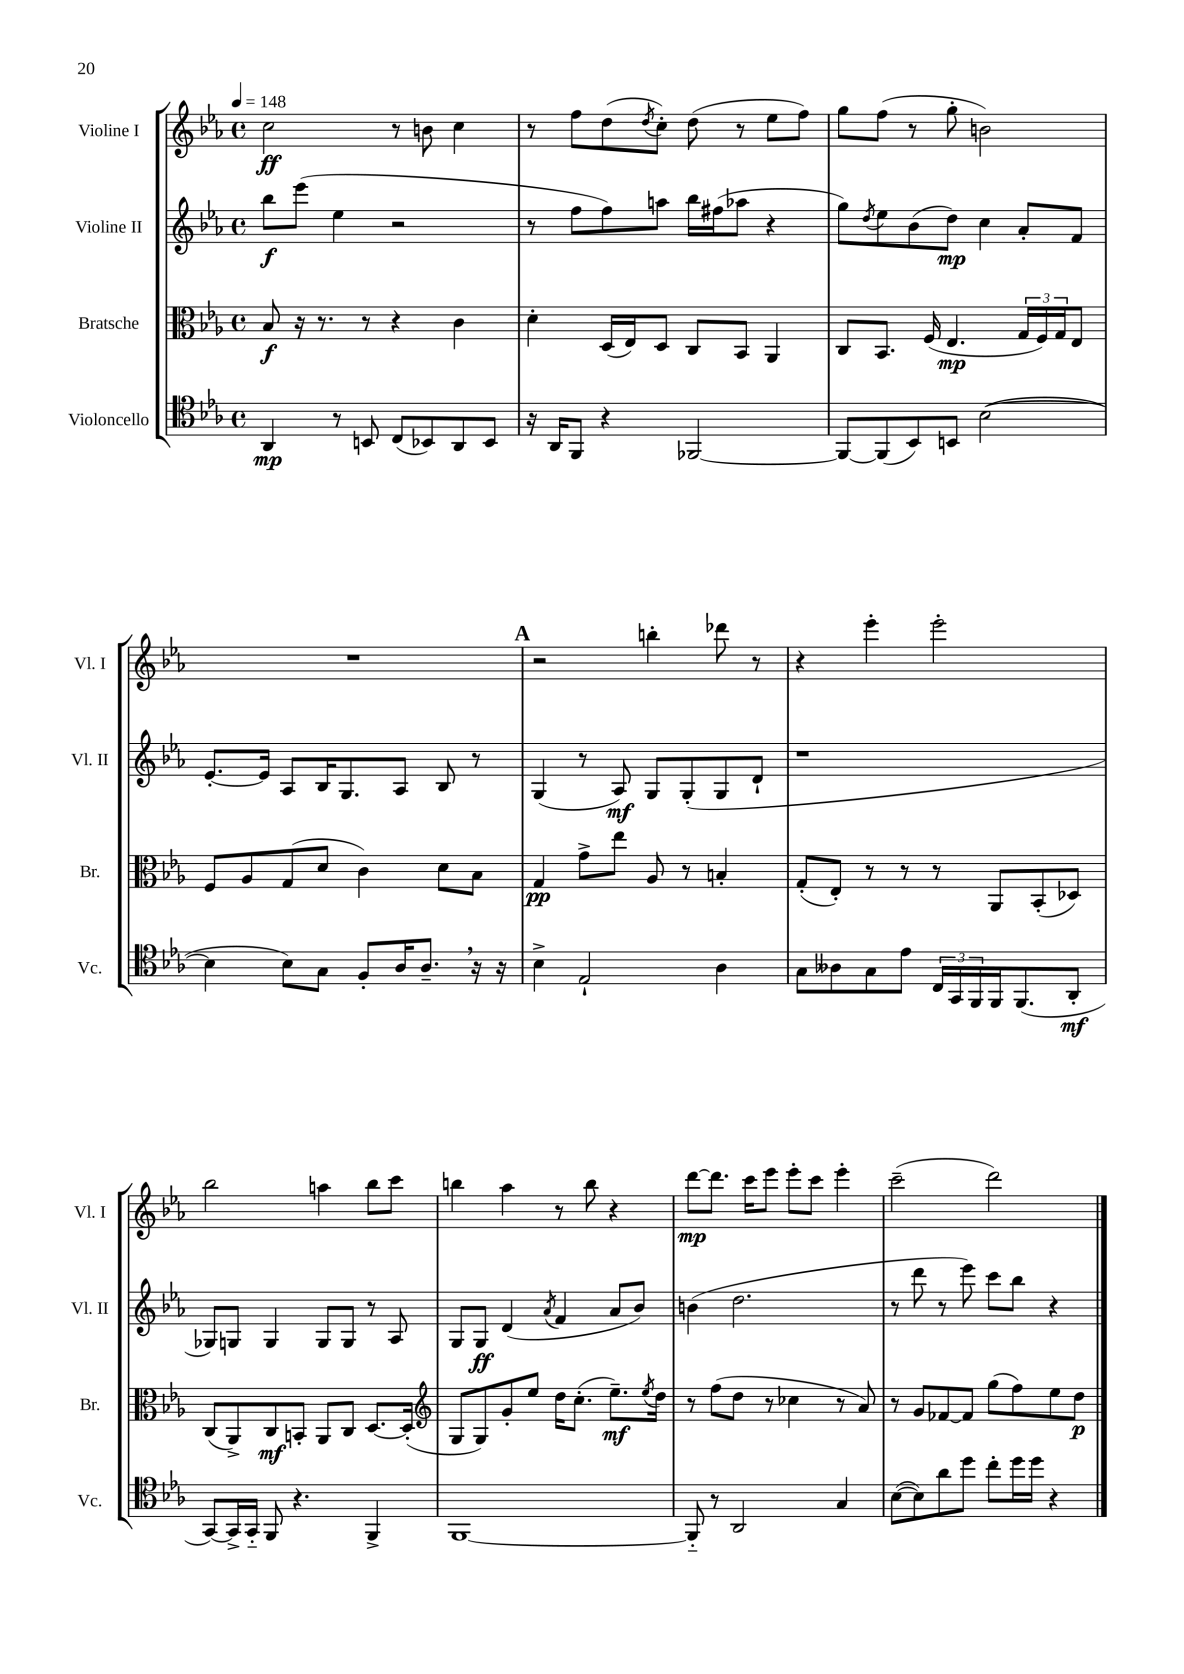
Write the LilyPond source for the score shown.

<<
\new StaffGroup <<
\new Staff = "s0" \with { instrumentName = "Violine I" shortInstrumentName = "Vl. I" } {
    \clef treble \key ees \major \defaultTimeSignature \time 4/4 \tempo 4 = 148
    c''2\ff r8 b'8 c''4 |
    r8 f''8 d''8( \acciaccatura { d''8 } c''8-.) d''8( r8 ees''8 f''8) |
    g''8 f''8( r8 g''8-. b'2) |
    R1 |
    \mark \markup { \bold "A" } r2 b''4-. des'''8 r8 |
    r4 ees'''4-. ees'''2-. |
    bes''2 a''4 bes''8 c'''8 |
    b''4 aes''4 r8 b''8 r4 |
    d'''8~\mp d'''8. c'''16 ees'''8 ees'''8-. c'''8 ees'''4-. |
    c'''2--( d'''2) \bar "|." |
}
\new Staff = "s1" \with { instrumentName = "Violine II" shortInstrumentName = "Vl. II" } {
    \clef treble \key ees \major \defaultTimeSignature \time 4/4
    bes''8\f ees'''8( ees''4 r2 |
    r8 f''8 f''8) a''8 bes''16 fis''16( aes''8 r4 |
    g''8) \acciaccatura { d''8 } ees''8 bes'8( d''8\mp) c''4 aes'8-. f'8 |
    ees'8.~-. ees'16 aes8 bes16 g8. aes8 bes8 r8 |
    \mark \markup { \bold "A" } g4( r8 aes8\mf) g8 g8-.( g8 d'8-! |
    r1 |
    ges8) g8 g4 g8 g8 r8 aes8 |
    g8 g8\ff d'4( \acciaccatura { aes'8 } f'4 aes'8 bes'8) |
    b'4( d''2. |
    r8 d'''8 r8 ees'''8) c'''8 bes''8 r4 \bar "|." |
}
\new Staff = "s2" \with { instrumentName = "Bratsche" shortInstrumentName = "Br." } {
    \clef alto \key ees \major \defaultTimeSignature \time 4/4
    bes8\f r16 r8. r8 r4 c'4 |
    d'4-. d16( ees16) d8 c8 bes,8 aes,4 |
    c8 bes,8. f16( ees4.\mp \tuplet 3/2 { g16 f16) g16 } ees8 |
    f8 aes8 g8( d'8 c'4) d'8 bes8 |
    \mark \markup { \bold "A" } g4\pp g'8-> ees''8 aes8 r8 b4-. |
    g8-.( ees8-.) r8 r8 r8 aes,8 bes,8-.( des8) |
    c8( aes,8->) c8\mf b,8-. aes,8 c8 d8.~ d16-.( |
    \clef treble g8 g8) g'8-. ees''8 d''16 c''8.-.( ees''8.--\mf) \acciaccatura { ees''8 } d''16 |
    r8 f''8( d''8 r8 ces''4 r8 aes'8) |
    r8 g'8 fes'8~ fes'8 g''8( f''8) ees''8 d''8\p \bar "|." |
}
\new Staff = "s3" \with { instrumentName = "Violoncello" shortInstrumentName = "Vc." } {
    \clef tenor \key ees \major \defaultTimeSignature \time 4/4
    aes,4\mp r8 b,8 c8( bes,8) aes,8 bes,8 |
    r16 aes,16 f,8 r4 fes,2~ |
    fes,8~ fes,8( bes,8) b,8 bes2~( |
    bes4 bes8) g8 f8-. aes16 aes8.-- \breathe r16 r16 |
    \mark \markup { \bold "A" } bes4-> ees2-! aes4 |
    g8 aeses8 g8 ees'8 \tuplet 3/2 { c16 g,16 f,16 } f,16 f,8.( aes,8-.\mf |
    g,8~) g,16-> g,16-_ f,8 r4. f,4-> |
    f,1~ |
    f,8-_ r8 aes,2 g4 |
    bes8~( bes8) aes'8 d''8 c''8-. d''16 d''16 r4 \bar "|." |
}
>>
>>
\layout { \context { \Score \remove "Bar_number_engraver" } }
